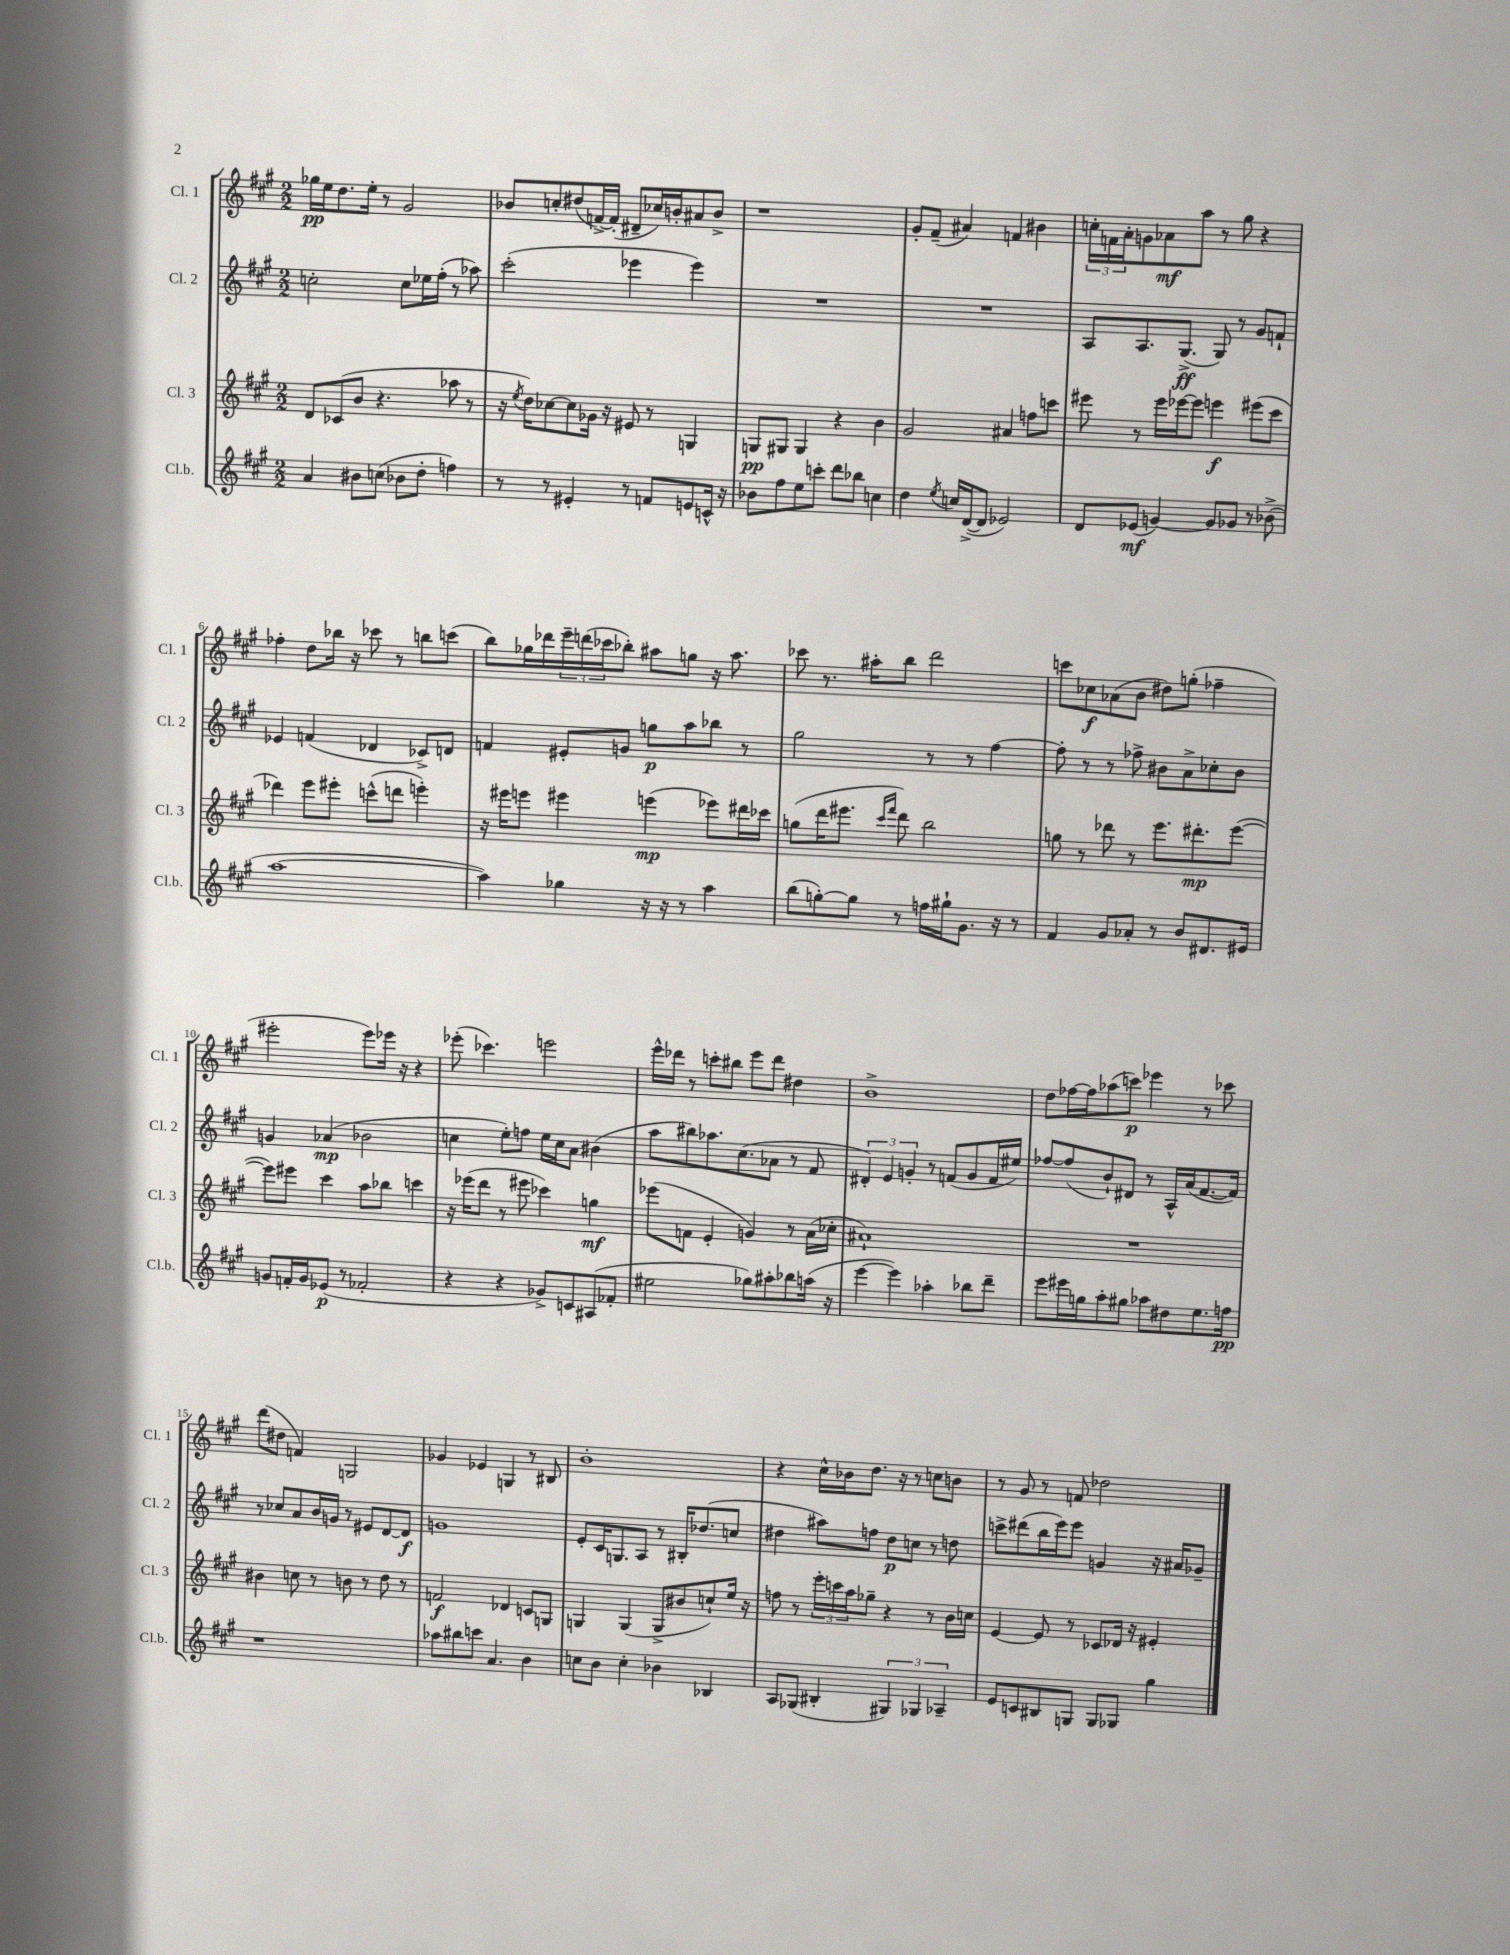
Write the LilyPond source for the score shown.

<<
\new StaffGroup <<
\new Staff = "s0" \with { instrumentName = "Cl. 1" shortInstrumentName = "Cl. 1" } {
    \clef treble \key a \major \numericTimeSignature \time 2/2
    ges''16\pp e''16 d''8. e''16-. r8 gis'2 |
    bes'8 c''8-. dis''8( f'16~->) f'16-.( dis'8-- ces''16) b'16-. ais'8 b'8-> |
    r1 |
    gis'8-. fis'8--( ais'4) f'4 bis'4 |
    \tuplet 3/2 { c''16-. f'16 a'16-. } g'8 aes'8\mf a''8 r8 gis''8 r4 |
    fes''4-. d''8 bes''16 r16 ces'''8 r8 b''8 c'''8( |
    b''8) ges''16 des'''16 \tuplet 3/2 { e'''16-- d'''16( ces'''16 } bes''8-.) ais''8 g''8 r16 ais''8. |
    ces'''8 r8. ais''16-. b''8 d'''2 |
    c'''8 ces''8\f aes'8( b'8 dis''8) g''8-.( fes''4-- |
    eis'''2-. eis'''8) ees'''16 r16 r4 |
    ees'''8-.( ces'''4.) e'''2 |
    e'''16-^ des'''16 r8 c'''8-. bis''8 e'''8 des'''8 dis''4 |
    b'1-> |
    d''8 fes''16~ fes''16 aes''8( c'''8\p) ees'''4 r8 ces'''8 |
    d'''8( dis''8 f'4) g2 |
    ges'4 ees'4 g4 r8 bis8 |
    b'1-. |
    r4 cis''16-^ bes'16 d''8. r16 r8 c''8 b'8 |
    r8 gis'8 r8 f'8 des''2 \bar "|." |
}
\new Staff = "s1" \with { instrumentName = "Cl. 2" shortInstrumentName = "Cl. 2" } {
    \clef treble \key a \major \numericTimeSignature \time 2/2
    c''2-. c''8 ees''16 fis''16-.( r8 aes''8) |
    cis'''2-.( ees'''4 ees'''4) |
    R1 |
    R1 |
    a8 a8. gis8.->\ff( gis8) r8 gis'8 f'8-! |
    ees'4 f'4( des'4 ces'8->) d'8 |
    f'4 eis'8-. g'8 g''8\p a''8 bes''8 r8 |
    gis''2 r8 r8 fis''4~ |
    fis''8-. r8 r8 fes''8-> bis'8 a'8-> ces''8-. bis'8 |
    g'4 aes'4\mp( bes'2 |
    c''4 e''8-.) f''8 e''16 c''16 a'8 bis'4( |
    a''8 bis''8) aes''8. cis''8.( aes'8 r8 fis'8 |
    \tuplet 3/2 { dis'4-.) e'4 g'4-. } r8 f'8( g'8 f'16 eis''16) |
    fes''8~ fes''8( b'8-!) dis'8 r8 a16-^ a'16( fis'8.~ fis'16) |
    r8 ces''8 a'8 b'16 g'16 r8 eis'8 d'8~ d'8\f |
    g'1 |
    e'8-. cis'16 g8. a8 r8 bis16-. des''8.( c''8 |
    dis''4 ais''8) f''8 dis''8\p c''8 r8 d''8 |
    c'''8-> dis'''8( b''16 e'''16) e'''8 g'4 r16 ais'16 ges'8-- \bar "|." |
}
\new Staff = "s2" \with { instrumentName = "Cl. 3" shortInstrumentName = "Cl. 3" } {
    \clef treble \key a \major \numericTimeSignature \time 2/2
    d'8 ces'8( b'8 r4. aes''8 r8 |
    r16 \acciaccatura { e''8 } d''16) ces''8~ ces''8 ges'16 r16 eis'8 r8 g4 |
    g8\pp gis8 gis4 r4 b'4 |
    gis'2 ais'4 f''8 c'''8 |
    eis'''8 r8 eis'''16 ees'''16~ ees'''8 e'''4\f eis'''8( cis'''8 |
    des'''4) e'''8 eis'''8-. c'''8-^( d'''8 e'''4-.) |
    r16 eis'''16 e'''8 eis'''4 e'''4\mp( ees'''8) dis'''16 ces'''16 |
    g''8( d'''16 eis'''8. \grace { cis'''16 fis'''16 } d'''8) b''2 |
    g''8 r8 des'''8 r8 e'''8. dis'''8.-.\mp e'''8~( |
    e'''8) eis'''8 cis'''4 a''8 bes''8 c'''4 |
    r16 ees'''16( d'''8 r8 eis'''8 ces'''4) g''4\mf |
    ees'''8( f'8 e'4-. g'4) r8 a'16( ces''16-. |
    ais'1-!) |
    R1 |
    bis'4 c''8 r8 b'8 r8 d''8 r8 |
    f'2\f des'4 c'8 g8 |
    g4 g4( g8-> bis'8 c''8-!) e''16 r16 |
    f''8 r8 \tuplet 3/2 { e'''16-. c'''16 a''16 } ges''8-- r4 r8 b'16 c''16 |
    e'4~ e'8 r8 ces'8 des'16 r16 eis'4-. \bar "|." |
}
\new Staff = "s3" \with { instrumentName = "Cl.b." shortInstrumentName = "Cl.b." } {
    \clef treble \key a \major \numericTimeSignature \time 2/2
    a'4 bis'8 c''8( bes'8 d''8-. f''4) |
    r8 r8 eis'4-. r8 f'8 e'8 c'16-^ r16 |
    bes'8 fis''8 e''8 c'''8-. d'''8 bes''8 c''4 |
    d''4 \acciaccatura { e''8 } c''16 d'16~->( d'8 ees'2) |
    d'8 ees'8\mf( g'4~) g'8 ges'8 r8 bes'8->( |
    a''1~ |
    a''4) ges''4 r16 r16 r8 a''4 |
    b''8( g''8~-.) g''8 r8 f''16 gis''16-! gis'8. r16 r8 |
    fis'4 gis'8 aes'8-. r8 b'8 dis'8. eis'16 |
    g'8 f'16-. g'16 ees'8\p( r8 fes'2-. |
    r4 r4 ges'8->) c'8 ais8( fes'8-. |
    eis''2 ges''8) ais''8-. bes''8 a''16( r16 |
    e'''4~ e'''4) aes''4-. bes''8 d'''8-- |
    e'''8 eis'''16 g''16 a''8-. gis''8 aes''8 dis''8 e''8. f''16\pp |
    r1 |
    aes''8 bis''8 c'''8 a'4. b'4 |
    c''8 b'8 c''4-. bes'4 bes4 |
    a8 ges8( bis4-. \tuplet 3/2 { gis4) ges4 aes4-- } |
    e'8 c'8 bis8 g8 g8 ges8 gis''4 \bar "|." |
}
>>
>>
